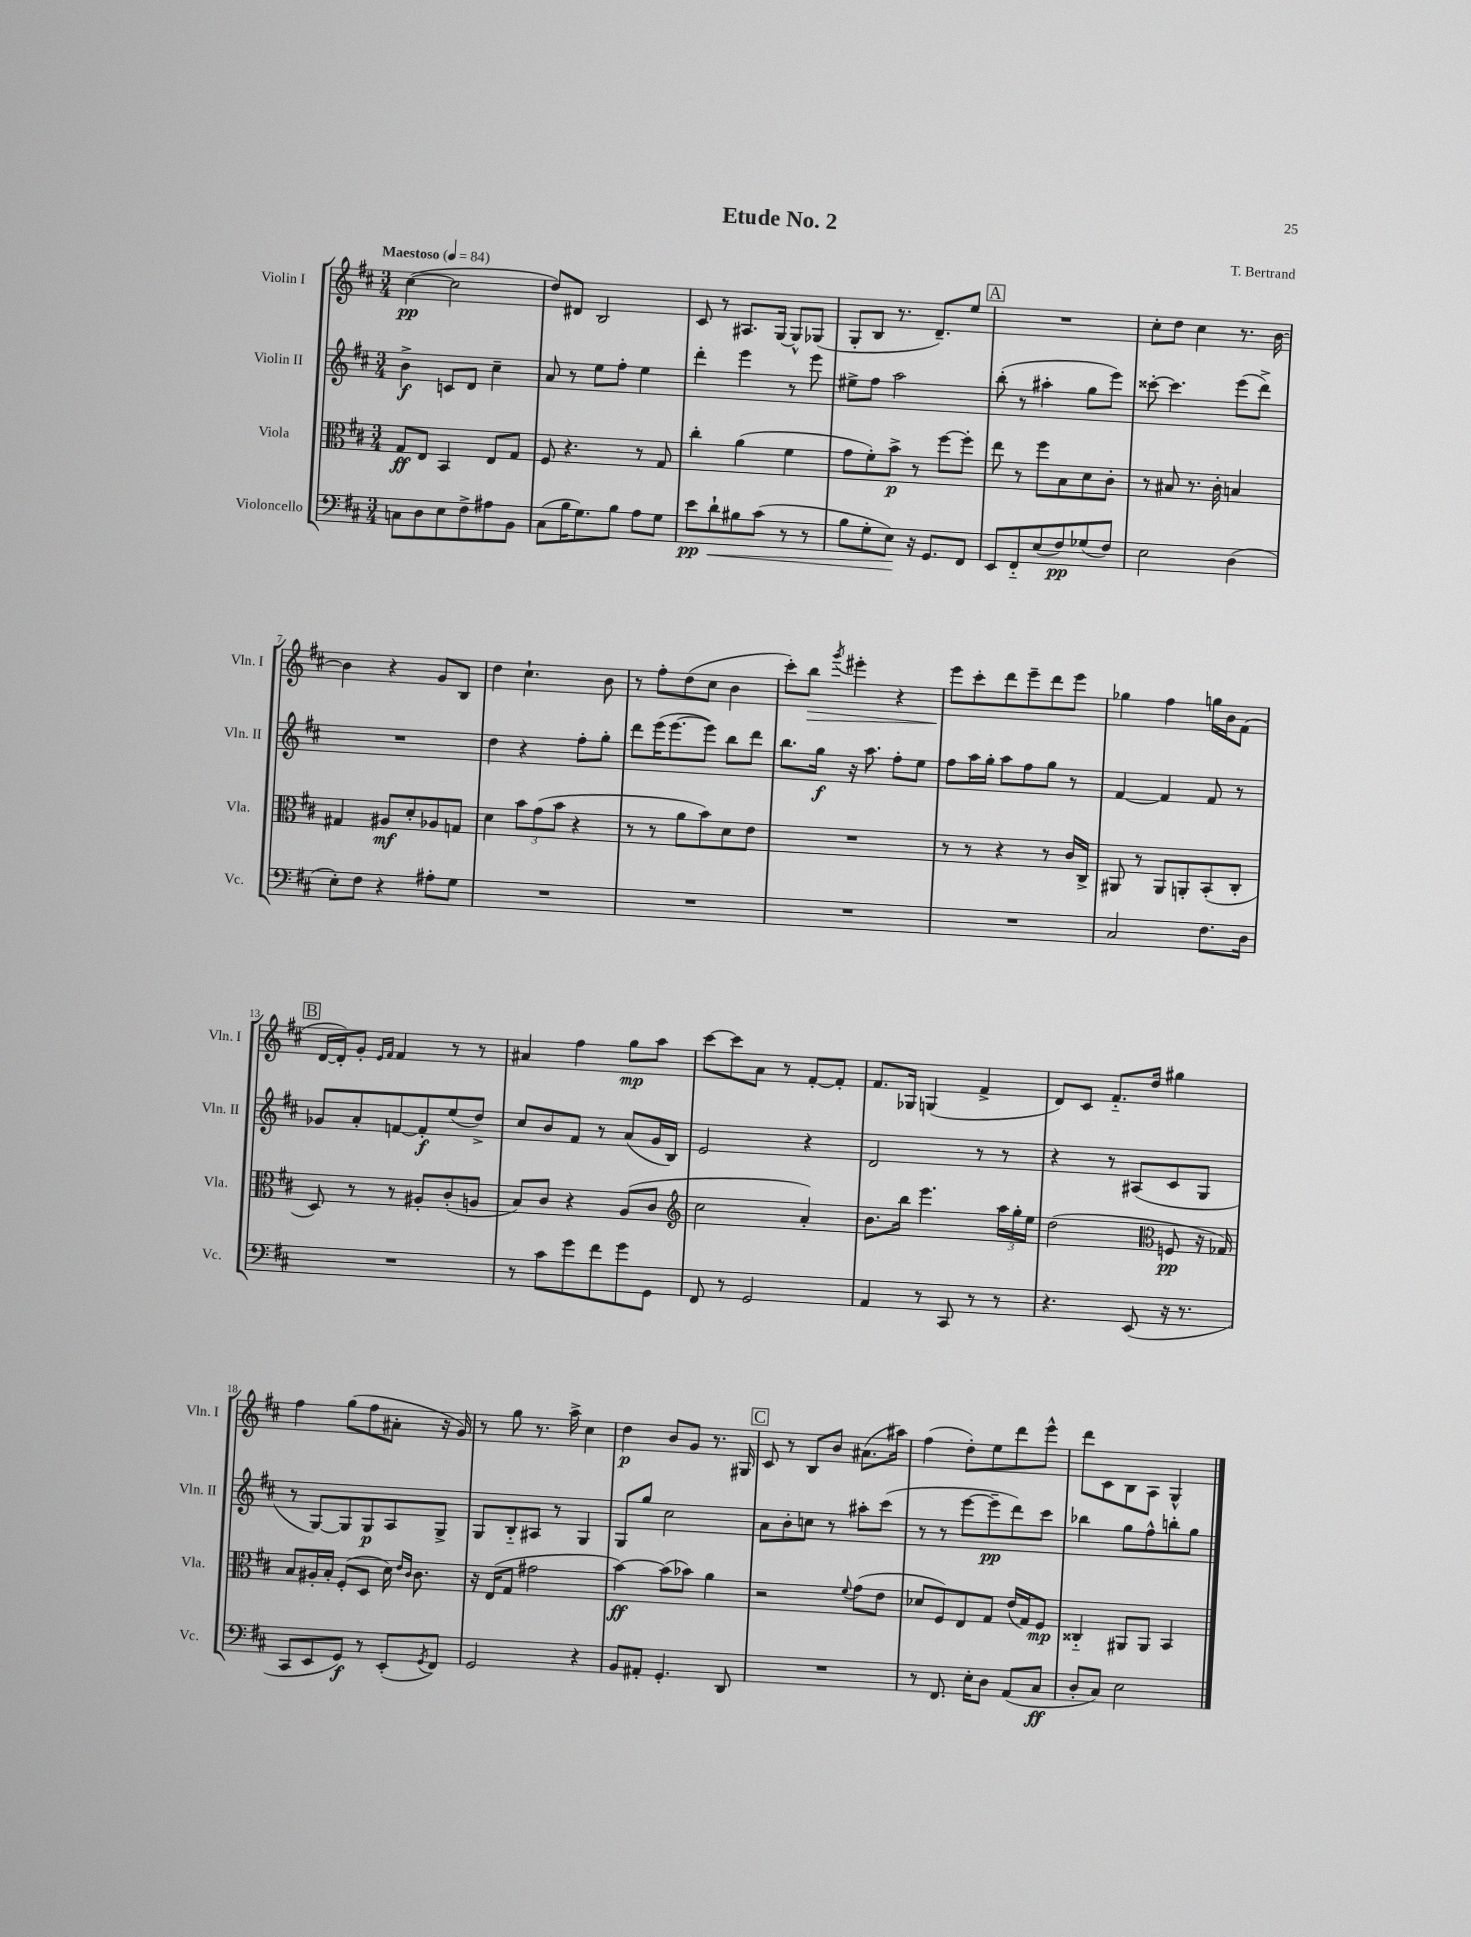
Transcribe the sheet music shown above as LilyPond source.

\header { title = "Etude No. 2" composer = "T. Bertrand" }
<<
\new StaffGroup <<
\new Staff = "s0" \with { instrumentName = "Violin I" shortInstrumentName = "Vln. I" } {
    \clef treble \key d \major \numericTimeSignature \time 3/4 \tempo "Maestoso" 4 = 84
    cis''4~\pp( cis''2 |
    d''8) dis'8 b2 |
    cis'8 r8 ais8. g16~ g8-^ ges8( |
    g8-. b8 r8. d'8.--) e''8 |
    \mark \markup { \box "A" } R2. |
    cis''8-. d''8 cis''4 r8. b'16~ |
    b'4 r4 g'8 b8 |
    d''4 cis''4.-! b'8 |
    r8 fis''8-. d''8( cis''8 b'4 |
    cis'''8-.) b''8\> \acciaccatura { g'''8 } eis'''4-. r4 |
    e'''8\! cis'''8-. d'''8 e'''8-- d'''8 e'''8 |
    ges''4 fis''4 g''16 b'16 fis'8( |
    \mark \markup { \box "B" } d'16~ d'16-.) g'8-. \grace { e'16 fis'16 } fis'4 r8 r8 |
    ais'4 fis''4 g''8\mp a''8 |
    cis'''8~ cis'''8 a'8 r8 fis'8~-. fis'8-. |
    fis'8. ges16 g4( fis'4-> |
    d'8) cis'8 fis'8.-_ d''16 gis''4 |
    fis''4 g''8( fis''8 ais'8-. r16 g'16) |
    r8 g''8 r8. a''16-> cis''4 |
    d''4\p b'8 g'8 r8. gis16 |
    \mark \markup { \box "C" } cis'8 r8 b8 b'8 ais'8.( ais''16) |
    fis''4( d''8-.) e''8 d'''8 e'''8-^ |
    d'''8 cis'8 b8 a8 g4-^ \bar "|." |
}
\new Staff = "s1" \with { instrumentName = "Violin II" shortInstrumentName = "Vln. II" } {
    \clef treble \key d \major \numericTimeSignature \time 3/4
    b'4->\f c'8 d'8 cis''4-- |
    a'8 r8 e''8 fis''8-. e''4 |
    d'''4-. e'''4 r8 e'''8 |
    eis''8-> fis''8 a''2 |
    \mark \markup { \box "A" } b''8-.( r8 ais''4-. g''8 e'''8) |
    cisis'''8~-. cisis'''4. e'''8( d'''8->) |
    R2. |
    d''4 r4 fis''8-. g''8-. |
    d'''8 e'''16( e'''8.~ e'''8) b''8 d'''8 |
    b''8. g''16\f r16 a''8. fis''8-. e''8 |
    fis''8 a''16 g''16-. a''8 fis''8 g''8 r8 |
    fis'4~ fis'4 fis'8 r8 |
    \mark \markup { \box "B" } ges'8 a'8-. f'8~ f'8-.\f e''8( d''8->) |
    cis''8 b'8 fis'8 r8 a'8( g'16 b16) |
    e'2 r4 |
    d'2 r8 r8 |
    r4 r8 ais8( cis'8 g8 |
    r8 g8~) g8 g8\p a8 g8-> |
    g8 b8-_ ais8 r8 g4 |
    g8 g''8 cis''2 |
    \mark \markup { \box "C" } a'8 b'8-. c''8 r8 ais''8-. cis'''8( |
    r8 r8 e'''8~ e'''8--\pp d'''8) cis'''8 |
    bes''4 g''8 fis''8-^ b''8-. g''8 \bar "|." |
}
\new Staff = "s2" \with { instrumentName = "Viola" shortInstrumentName = "Vla." } {
    \clef alto \key d \major \numericTimeSignature \time 3/4
    g8\ff e8 b,4 e8 g8 |
    fis8 r4. r8 g8 |
    cis''4-. a'4( fis'4 |
    g'8 fis'8-.) b'8->\p r8 fis''8~ fis''8-. |
    \mark \markup { \box "A" } e''8 r8 fis''8 b8 d'8 cis'8-. |
    r8 bis8 r8. cis'16-. b4 |
    gis4 ais8\mf d'8-. aes8 g8 |
    d'4 \tuplet 3/2 { b'8 g'8( b'8 } r4 |
    r8 r8 a'8 b'8) d'8 e'8 |
    R2. |
    r8 r8 r4 r8 cis'16 cis16-> |
    ais,8 r8 ais,8 a,8-. b,8-.( cis8-. |
    \mark \markup { \box "B" } d8) r8 r8 ais8-. cis'8-.( a8 |
    b8) cis'8 r4 a8( cis'8 |
    \clef treble cis''2 a'4-.) |
    b'8. b''16 e'''4. \tuplet 3/2 { a''16 g''16-. e''16 } |
    d''2( \clef alto f8\pp r16 ges16) |
    b8 ais16-. b16-. fis8-.( d8 d'16) \grace { e'16 cis'16 } cis'8. |
    r16 e16( g8 gis'2 |
    b'4~\ff) b'8( bes'8) a'4 |
    \mark \markup { \box "C" } r2 \appoggiatura { fis'8 } g'8( e'8 |
    des'8 fis8) e8 g8 e'16( g16) fis8\mp |
    cisis4-_ ais,8 ais,8 b,4 \bar "|." |
}
\new Staff = "s3" \with { instrumentName = "Violoncello" shortInstrumentName = "Vc." } {
    \clef bass \key d \major \numericTimeSignature \time 3/4
    c8 d8 e8 fis8-> ais8 b,8 |
    cis8( b16 g8.) b8 a8 g8 |
    e'8\pp d'8-!\< bis8 cis'8( r8 r8 |
    b8 g8-. e8\!) r16 g,8. fis,8 |
    \mark \markup { \box "A" } e,8 fis,8-_ e8( fis8\pp) ges8( fis8) |
    e2 d4( |
    e8-.) fis8 r4 ais8-. g8 |
    R2. |
    R2. |
    R2. |
    R2. |
    cis2 fis8. d16 |
    \mark \markup { \box "B" } R2. |
    r8 cis'8 g'8 fis'8 g'8 g,8 |
    fis,8 r8 g,2 |
    a,4 r8 cis,8 r8 r8 |
    r4. e,8( r16 r8. |
    cis,8 e,8 g,8\f) r8 e,8-.( \acciaccatura { g,8 } fis,8) |
    g,2 r4 |
    b,8 ais,8-. g,4.-. d,8 |
    \mark \markup { \box "C" } R2. |
    r8 fis,8. e16-. d8 a,8( cis8\ff |
    d8-. cis8) e2 \bar "|." |
}
>>
>>
